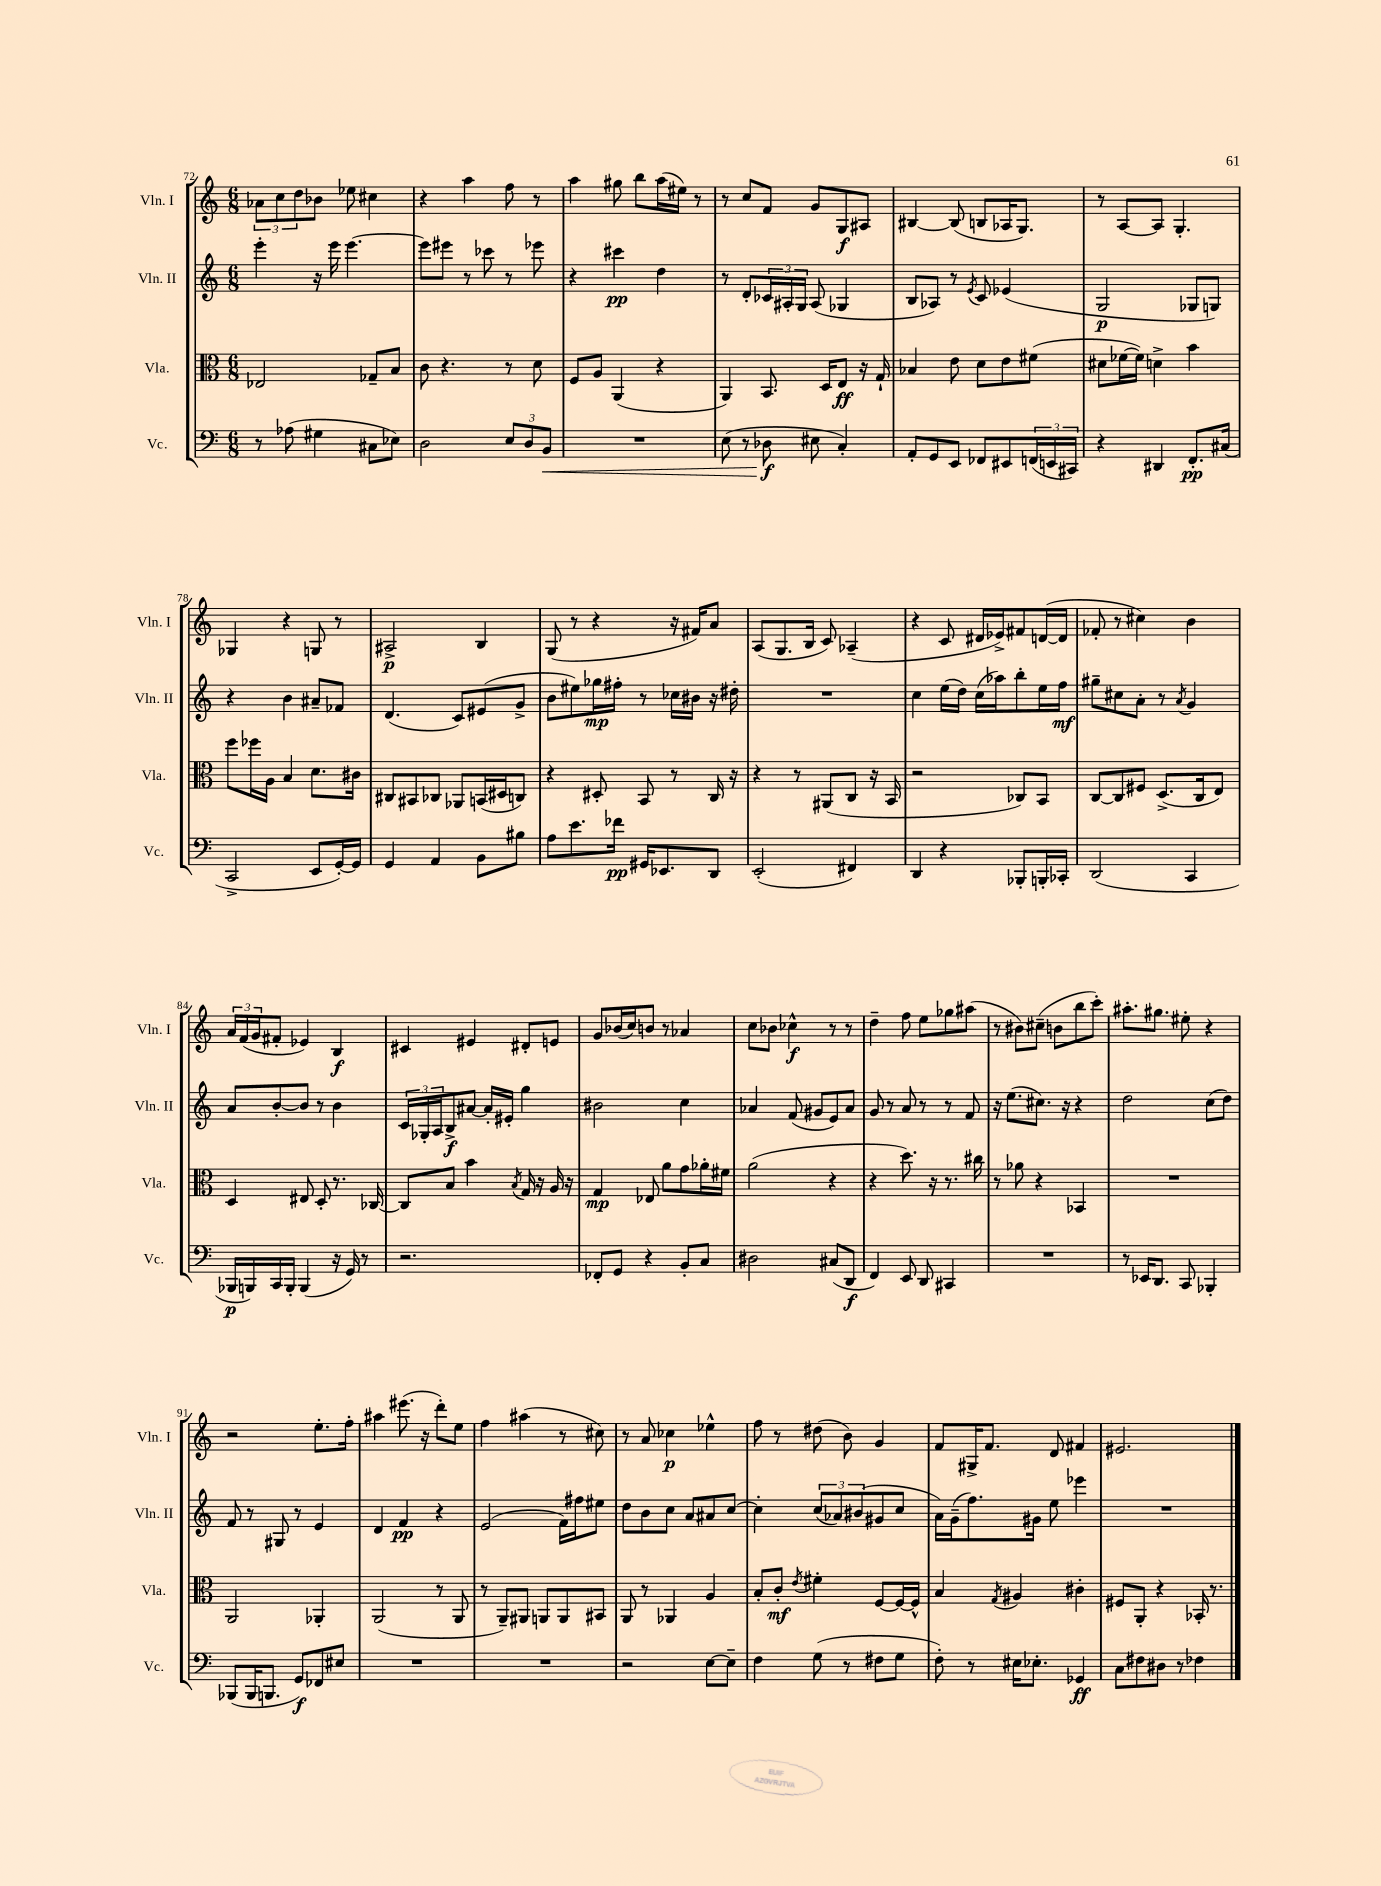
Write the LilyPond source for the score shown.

<<
\new StaffGroup <<
\new Staff = "s0" \with { instrumentName = "Vln. I" shortInstrumentName = "Vln. I" } {
    \clef treble \key c \major \numericTimeSignature \time 6/8
    \tuplet 3/2 { aes'8 c''8 d''8 } bes'8 ees''8 cis''4 |
    r4 a''4 f''8 r8 |
    a''4 gis''8 b''8 a''16( eis''16) r8 |
    r8 c''8 f'8 g'8 g8\f ais8 |
    bis4~ bis8( b8 aes16 g8.) |
    r8 a8~ a8 g4.-. |
    ges4 r4 g8 r8 |
    ais2->\p b4 |
    g8( r8 r4 r16 fis'16) a'8 |
    a8( g8. b16 c'8) aes4--( |
    r4 c'8 dis'16 ees'16->) fis'8 d'16~( d'16 |
    fes'8-. r8 cis''4) b'4 |
    \tuplet 3/2 { a'16 f'16( g'16 } fis'8-. ees'4) b4\f |
    cis'4 eis'4 dis'8-. e'8 |
    g'8 bes'16( c''16) b'8 r8 aes'4 |
    c''8 bes'8 ces''4-^\f r8 r8 |
    d''4-- f''8 e''8 ges''8 ais''8( |
    r8 bis'8) cis''8--( b'8 b''8 c'''8-.) |
    ais''8.-. gis''8. eis''8-. r4 |
    r2 e''8.-. f''16-. |
    ais''4 eis'''8.( r16 d'''8-.) e''8 |
    f''4 ais''4( r8 cis''8) |
    r8 a'8 ces''4\p ees''4-^ |
    f''8 r8 dis''8( b'8) g'4 |
    f'8 gis16-> f'8. d'8 fis'4 |
    eis'2. \bar "|." |
}
\new Staff = "s1" \with { instrumentName = "Vln. II" shortInstrumentName = "Vln. II" } {
    \clef treble \key c \major \numericTimeSignature \time 6/8
    e'''4-. r16 e'''16 e'''4.~ |
    e'''8 eis'''8 r8 ces'''8 r8 ees'''8 |
    r4 cis'''4\pp d''4 |
    r8 d'8-. \tuplet 3/2 { ces'16 ais16-. g16 } ais8( ges4 |
    b8 aes8) r8 \acciaccatura { e'8 } c'8 ees'4( |
    g2\p ges8 g8) |
    r4 b'4 ais'8-- fes'8 |
    d'4.( c'8) eis'8( g'8-> |
    b'8 eis''8) ges''16\mp fis''16-. r8 ces''16 bis'16 r16 dis''16-. |
    R2. |
    c''4 e''16( d''16) c''16( aes''16) b''8-. e''16 f''16\mf |
    gis''8-- cis''8 a'8-. r8 \acciaccatura { a'8 } g'4 |
    a'8 b'8~-. b'8 r8 b'4 |
    \tuplet 3/2 { c'16 ges16-. a16 } b8->\f ais'8~ ais'16-. eis'16-. g''4 |
    bis'2 c''4 |
    aes'4 f'8( gis'8 e'8) aes'8 |
    g'8 r8 a'8 r8 r8 f'8 |
    r16 e''8.( cis''8.) r16 r4 |
    d''2 c''8( d''8) |
    f'8 r8 gis8 r8 e'4 |
    d'4 f'4\pp r4 |
    e'2( f'16) fis''16 eis''8 |
    d''8 b'8 c''8 a'8 ais'8 c''8~ |
    c''4-. \tuplet 3/2 { c''8( aes'8) bis'8( } gis'8 c''8 |
    a'16) g'16--( f''8.) gis'16 e''8 ees'''4 |
    R2. \bar "|." |
}
\new Staff = "s2" \with { instrumentName = "Vla." shortInstrumentName = "Vla." } {
    \clef alto \key c \major \numericTimeSignature \time 6/8
    ees2 ges8-- b8 |
    c'8 r4. r8 d'8 |
    f8 a8 a,4( r4 |
    a,4) b,8. d16 e8\ff r16 g16-! |
    bes4 e'8 d'8 e'8 fis'8( |
    dis'8 fes'16~ fes'16) d'4-> b'4 |
    f''8 fes''16 a16 b4 d'8. cis'16 |
    cis8 bis,8 ces8 aes,8 b,16( dis16 c8) |
    r4 dis8-. b,8 r8 c16 r16 |
    r4 r8 ais,8( c8 r16 b,16 |
    r2 ces8) b,8 |
    c8~ c8 fis8 d8.->( c16 e8) |
    d4 eis8 d8-. r8. ces16~ |
    ces8 b8 b'4 \acciaccatura { b8 } g16 r16 a16 r16 |
    g4\mp ees8 a'8 g'8 aes'16-. fis'16 |
    a'2( r4 |
    r4 d''8.) r16 r8. cis''16 |
    r8 aes'8 r4 bes,4 |
    R2. |
    a,2 aes,4-. |
    a,2( r8 a,8 |
    r8 a,8--) ais,8 a,8 a,8 bis,8 |
    a,8 r8 aes,4 a4 |
    b8-. c'8-.\mf \acciaccatura { e'8 } fis'4-. f8~ f16~ f16-^ |
    b4 \acciaccatura { g8 } ais4 cis'4-. |
    fis8 a,8-. r4 bes,16-. r8. \bar "|." |
}
\new Staff = "s3" \with { instrumentName = "Vc." shortInstrumentName = "Vc." } {
    \clef bass \key c \major \numericTimeSignature \time 6/8
    r8 aes8( gis4 cis8 ees8) |
    d2 \tuplet 3/2 { e8 d8 b,8\< } |
    R2. |
    e8( r8 des8\f\! eis8 c4-.) |
    a,8-. g,8 e,8 fes,8 eis,8 \tuplet 3/2 { f,16( e,16 cis,16) } |
    r4 dis,4 f,8.-.\pp cis16( |
    c,2-> e,8 g,16~-.) g,16 |
    g,4 a,4 b,8 bis8 |
    a8 e'8. fes'16\pp gis,16 ees,8. d,8 |
    e,2-.( fis,4) |
    d,4 r4 bes,,8-. b,,16-. ces,16-. |
    d,2( c,4 |
    bes,,16\p b,,16) c,16 b,,16-. b,,4( r16 g,16) r8 |
    r2. |
    fes,8-. g,8 r4 b,8-. c8 |
    dis2 cis8( d,8\f |
    f,4) e,8 d,8 cis,4 |
    R2. |
    r8 ees,16 d,8. c,8 bes,,4-. |
    bes,,8( bes,,16 b,,8. g,8\f) fes,8 eis8 |
    R2. |
    R2. |
    r2 e8~ e8-- |
    f4 g8( r8 fis8 g8 |
    f8-.) r8 eis16 ees8.-. ges,4\ff |
    c8 fis8 dis8 r8 fes4 \bar "|." |
}
>>
>>
\layout { \context { \Score currentBarNumber = #72 } }
